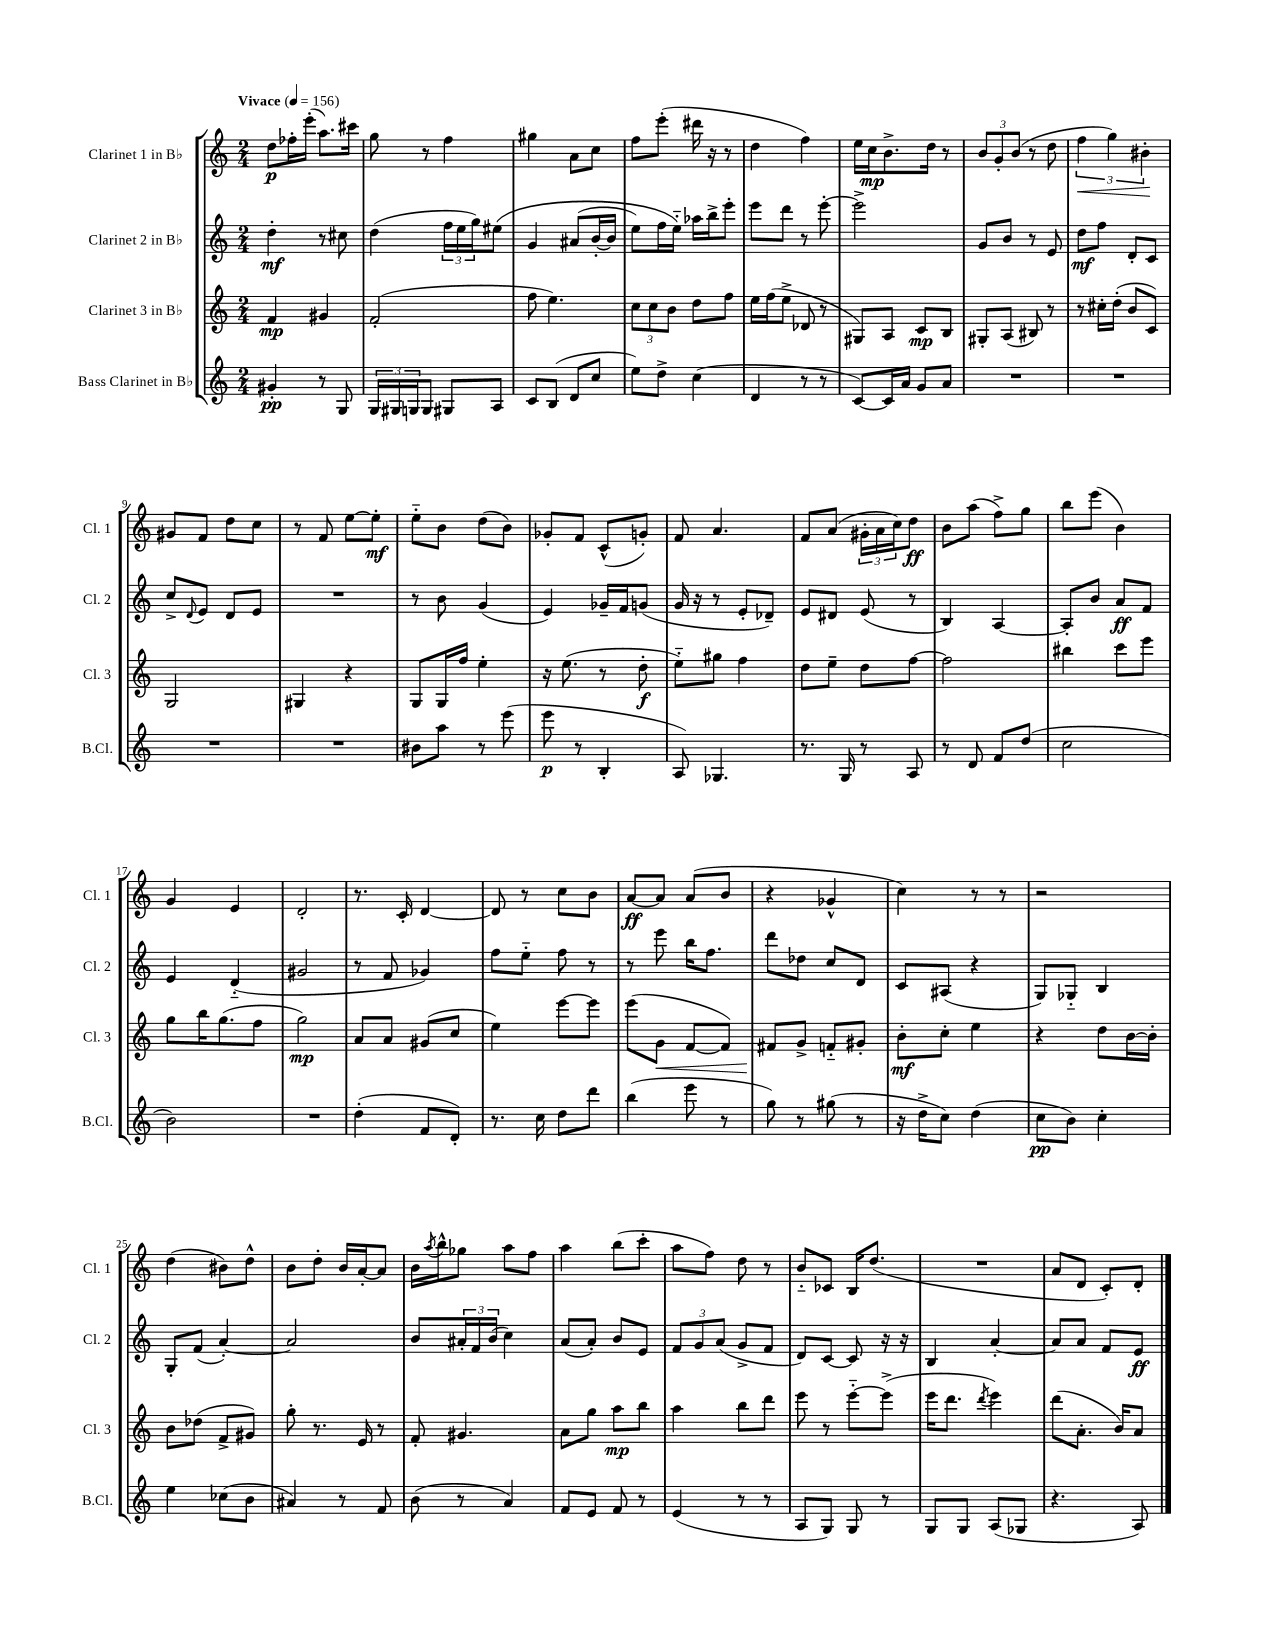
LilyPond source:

<<
\new StaffGroup <<
\new Staff = "s0" \with { instrumentName = "Clarinet 1 in Bb" shortInstrumentName = "Cl. 1" } {
    \clef treble \key c \major \numericTimeSignature \time 2/4 \tempo "Vivace" 4 = 156
    d''8\p fes''16-. e'''16-.( a''8.) cis'''16 |
    g''8 r8 f''4 |
    gis''4 a'8 c''8 |
    f''8 e'''8-.( dis'''16 r16 r8 |
    d''4 f''4) |
    e''16 c''16\mp b'8.-> d''16 r8 |
    \tuplet 3/2 { b'8 g'8-. b'8( } r8 d''8 |
    \tuplet 3/2 { f''4\< g''4) bis'4-.\! } |
    gis'8 f'8 d''8 c''8 |
    r8 f'8 e''8~ e''8-.\mf |
    e''8-_ b'8 d''8( b'8) |
    ges'8-. f'8 c'8-^( g'8-.) |
    f'8 a'4. |
    f'8 a'8( \tuplet 3/2 { gis'16-. a'16 c''16) } d''8\ff |
    b'8 a''8( f''8->) g''8 |
    b''8 e'''8( b'4) |
    g'4 e'4 |
    d'2-. |
    r8. c'16-. d'4~ |
    d'8 r8 c''8 b'8 |
    a'8~\ff a'8 a'8( b'8 |
    r4 ges'4-^ |
    c''4) r8 r8 |
    r2 |
    d''4( bis'8) d''8-^ |
    b'8 d''8-. b'16 a'16~-. a'8 |
    b'16 \acciaccatura { a''8 } b''16-^ ges''8 a''8 f''8 |
    a''4 b''8( c'''8-. |
    a''8 f''8) d''8 r8 |
    b'8-_ ces'8 b16 d''8.( |
    R2 |
    a'8 d'8 c'8-.) d'8-. \bar "|." |
}
\new Staff = "s1" \with { instrumentName = "Clarinet 2 in Bb" shortInstrumentName = "Cl. 2" } {
    \clef treble \key c \major \numericTimeSignature \time 2/4
    d''4-.\mf r8 cis''8 |
    d''4( \tuplet 3/2 { f''16 e''16 g''16) } eis''8\( |
    g'4 ais'8( b'16~-. b'16 |
    e''8) f''16 e''16-_\) aes''16 b''16-> e'''8-. |
    e'''8 d'''8 r8 e'''8~-. |
    e'''2-> |
    g'8 b'8 r8 e'8 |
    d''8\mf f''8 d'8-. c'8 |
    c''8-> \appoggiatura { d'8 } e'8 d'8 e'8 |
    R2 |
    r8 b'8 g'4( |
    e'4) ges'16-- f'16 g'8( |
    g'16 r16 r8 e'8-. des'8--) |
    e'8 dis'8 e'8( r8 |
    b4) a4~ |
    a8-. b'8 a'8\ff f'8 |
    e'4 d'4-_( |
    gis'2 |
    r8 f'8 ges'4) |
    f''8 e''8-_ f''8 r8 |
    r8 e'''8 b''16 f''8. |
    d'''8 des''8 c''8 d'8 |
    c'8 ais8( r4 |
    g8) ges8-_ b4 |
    g8-. f'8( a'4~-.) |
    a'2 |
    b'8 \tuplet 3/2 { ais'16-. f'16 b'16( } c''4) |
    a'8( a'8-.) b'8 e'8 |
    \tuplet 3/2 { f'8 g'8 a'8( } g'8-> f'8 |
    d'8) c'8~ c'8 r16 r16 |
    b4 a'4~-. |
    a'8 a'8 f'8 e'8\ff \bar "|." |
}
\new Staff = "s2" \with { instrumentName = "Clarinet 3 in Bb" shortInstrumentName = "Cl. 3" } {
    \clef treble \key c \major \numericTimeSignature \time 2/4
    f'4\mp gis'4 |
    f'2-.( |
    f''8 e''4.) |
    \tuplet 3/2 { c''8 c''8 b'8 } d''8 f''8 |
    e''16 f''16( e''8-> des'8 r8 |
    gis8) a8 c'8\mp b8 |
    gis8-. a8( bis8) r8 |
    r8 cis''16-. d''16-.( b'8 c'8) |
    g2 |
    gis4 r4 |
    g8 g16 f''16 e''4-. |
    r16 e''8.( r8 d''8-.\f |
    e''8-_) gis''8 f''4 |
    d''8 e''8-- d''8 f''8~ |
    f''2 |
    bis''4 c'''8 e'''8 |
    g''8 b''16 g''8.( f''8 |
    g''2\mp) |
    a'8 a'8 gis'8( c''8 |
    e''4) e'''8~ e'''8 |
    e'''8( g'8\< f'8~ f'8) |
    fis'8\! g'8-> f'8-_ gis'8-. |
    b'8-.\mf c''8-. e''4 |
    r4 d''8 b'16~ b'16-. |
    b'8 des''8( f'8-> gis'8) |
    g''8-. r8. e'16 r8 |
    f'8-. gis'4. |
    a'8 g''8 a''8\mp b''8 |
    a''4 b''8 d'''8 |
    e'''8 r8 e'''8~-_ e'''8->( |
    e'''16 d'''8. \acciaccatura { d'''8 } e'''4) |
    d'''8( a'8.-. b'16) a'8 \bar "|." |
}
\new Staff = "s3" \with { instrumentName = "Bass Clarinet in Bb" shortInstrumentName = "B.Cl." } {
    \clef treble \key c \major \numericTimeSignature \time 2/4
    gis'4-.\pp r8 g8 |
    \tuplet 3/2 { g16 gis16 g16 } g8 gis8 a8 |
    c'8 b8( d'8 c''8 |
    e''8) d''8-> c''4( |
    d'4 r8 r8 |
    c'8~) c'16 a'16 g'8 a'8 |
    R2 |
    R2 |
    R2 |
    R2 |
    bis'8 a''8 r8 e'''8( |
    e'''8\p r8 b4-. |
    a8) ges4. |
    r8. g16 r8 a8 |
    r8 d'8 f'8 d''8( |
    c''2 |
    b'2) |
    R2 |
    d''4-.( f'8 d'8-.) |
    r8. c''16 d''8 d'''8 |
    b''4( e'''8 r8 |
    g''8) r8 gis''8( r8 |
    r16 d''16-> c''8) d''4( |
    c''8\pp b'8) c''4-. |
    e''4 ces''8( b'8 |
    ais'4) r8 f'8 |
    b'8( r8 a'4) |
    f'8 e'8 f'8 r8 |
    e'4( r8 r8 |
    a8 g8) g8 r8 |
    g8 g8 a8( ges8 |
    r4. a8) \bar "|." |
}
>>
>>
